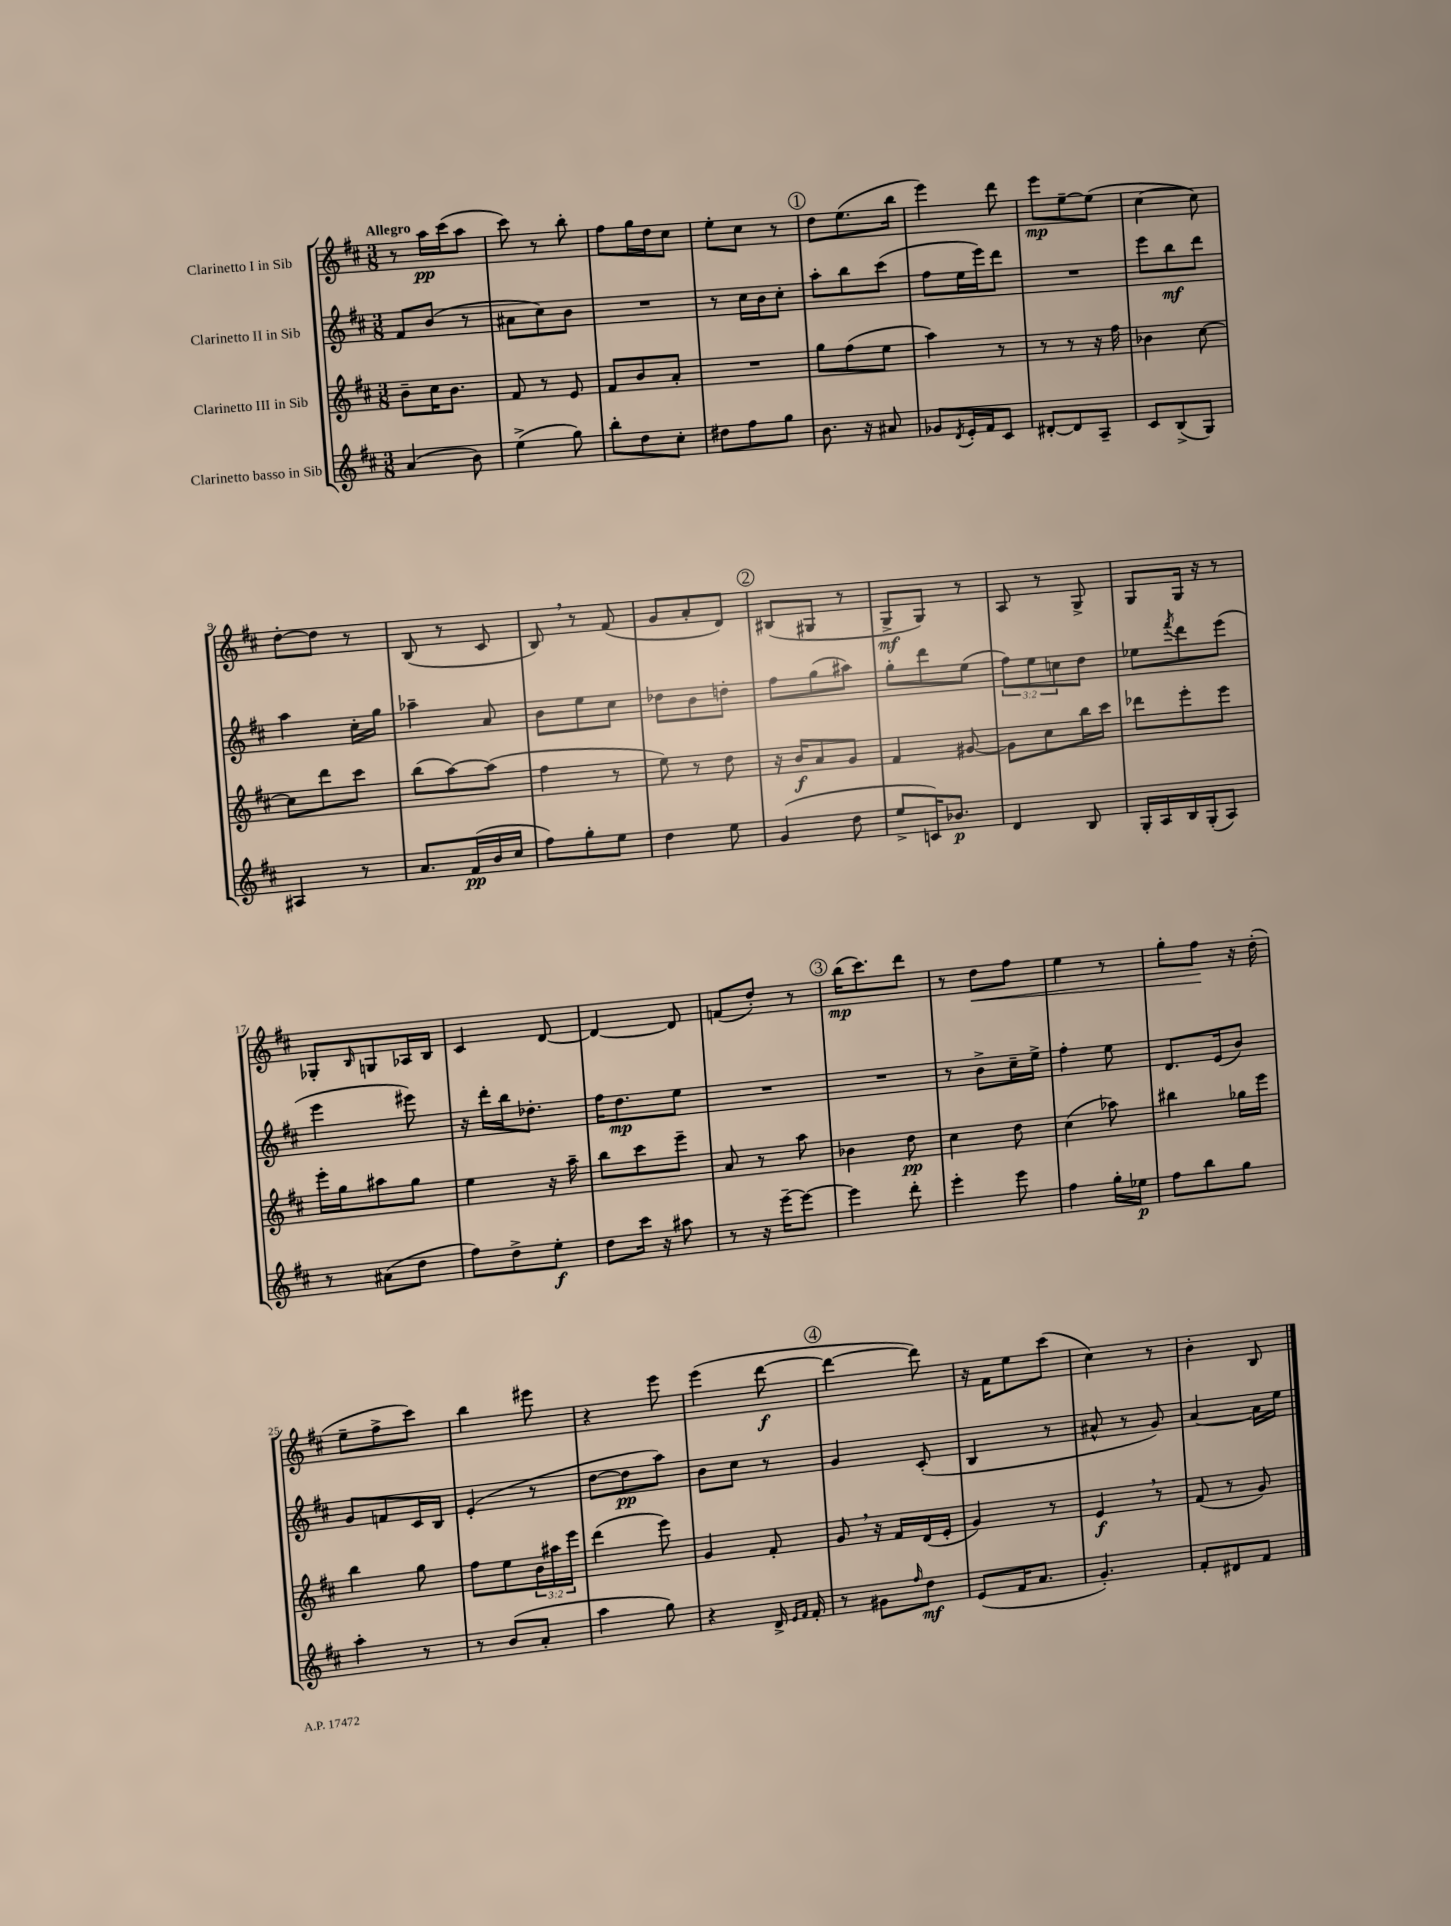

**kern	**dynam	**kern	**dynam	**kern	**dynam	**kern	**dynam
*part4	*part4	*part3	*part3	*part2	*part2	*part1	*part1
*staff4	*staff4	*staff3	*staff3	*staff2	*staff2	*staff1	*staff1
*I"Clarinetto basso in Sib	*	*I"Clarinetto III in Sib	*	*I"Clarinetto II in Sib	*	*I"Clarinetto I in Sib	*
*clefG2	*	*clefG2	*	*clefG2	*	*clefG2	*
*k[f#c#]	*	*k[f#c#]	*	*k[f#c#]	*	*k[f#c#]	*
*M3/8	*	*M3/8	*	*M3/8	*	*M3/8	*
=1	=1	=1	=1	=1	=1	=1	=1
!	!	!	!	!	!	!LO:TX:a:B:t=Allegro	!
(4a/	.	8b~\L	.	8f#/L	.	8r	.
.	.	16cc#\K	.	(8b/J	.	16aa\LL	pp
.	.	8.b\J	.	.	.	(16ccc#\J	.
8b\)	.	.	.	8r	.	8aa\J	.
=2	=2	=2	=2	=2	=2	=2	=2
(4ee^\	.	8f#/	.	8a#X\L	.	8ccc#\)	.
.	.	8r	.	8cc#\)	.	8r	.
8gg\)	.	8e/	.	8b\J	.	8bb'\	.
=3	=3	=3	=3	=3	=3	=3	=3
8bb'\L	.	8f#/L	.	4.r	.	8ff#\L	.
8dd\	.	8b/	.	.	.	16gg\L	.
.	.	.	.	.	.	16dd\J	.
8cc#'\J	.	8a'/J	.	.	.	8cc#\J	.
=4	=4	=4	=4	=4	=4	=4	=4
8dd#X\L	.	4.r	.	8r	.	8ee'\L	.
8ff#\	.	.	.	16cc#\LL	.	8cc#\J	.
.	.	.	.	16b\J	.	.	.
8gg\J	.	.	.	8cc#'\J	.	8r	.
!!LO:REH:place=s1:t=1
=5	=5	=5	=5	=5	=5	=5	=5
8.b\	.	8gg\L	.	8aa'\L	.	8dd\L	.
.	.	(8ff#\	.	8bb\	.	(8.ee\	.
16r	.	.	.	.	.	.	.
8a#X/	.	8ee\J	.	(8ccc#\J	.	.	.
.	.	.	.	.	.	16bb\Jk	.
=6	=6	=6	=6	=6	=6	=6	=6
8g-X/L	.	4aa\)	.	8ff#\L	.	4eee\)	.
8qd/	.	.	.	.	.	.	.
16e'/L	.	.	.	16ee\L	.	.	.
16f#/J	.	.	.	16eee\J)	.	.	.
8c#/J	.	8r	.	8ddd\J	.	8ddd\	.
=7	=7	=7	=7	=7	=7	=7	=7
[8d#X'/L	.	8r	.	4.r	.	8eee\L	mp
8d#/]	.	8r	.	.	.	[8ee~\	.
8A~/J	.	16r	.	.	.	(8ee\J]	.
.	.	16ff#\	.	.	.	.	.
=8	=8	=8	=8	=8	=8	=8	=8
8c#/L	.	4b-X\	.	8eee\L	.	[4cc#\	.
(8B^/	.	.	.	8bb\	mf	.	.
8G/J)	.	[8cc#\	.	8ddd\J	.	8cc#\])	.
!!LO:LB:g=z
=9	=9	=9	=9	=9	=9	=9	=9
4A#X/	.	8cc#\L]	.	4aa\	.	[8dd'\L	.
.	.	8ddd\	.	.	.	8dd\J]	.
8r	.	8ccc#\J	.	16cc#'\LL	.	8r	.
.	.	.	.	16gg\JJ	.	.	.
=10	=10	=10	=10	=10	=10	=10	=10
8.a/L	.	(8bb\L	.	4aa-X~\	.	(8B/	.
.	.	[8aa\)	.	.	.	8r	.
(16f#/L	pp	.	.	.	.	.	.
16b/	.	(8aa\J]	.	8a/	.	8c#/	.
16cc#/JJ	.	.	.	.	.	.	.
=11	=11	=11	=11	=11	=11	=11	=11
8ff#\L)	.	4ff#\	.	8b\L	.	8B,/)	.
8gg'\	.	.	.	8ee\	.	8r	.
8ee\J	.	8r	.	8cc#\J	.	(8f#/	.
=12	=12	=12	=12	=12	=12	=12	=12
4dd\	.	8ee\)	.	8dd-X\L	.	8g/L	.
.	.	8r	.	8b\	.	8a'/	.
8ee\	.	8dd\	.	8ddn'\J	.	8d/J)	.
!!LO:REH:place=s1:t=2
=13	=13	=13	=13	=13	=13	=13	=13
(4g/	.	16r	.	8ff#\L	.	(8B#X/L	.
.	.	16b/KL	f	.	.	.	.
.	.	8a/	.	(8gg\	.	8G#X/J	.
8dd\	.	8g/J	.	8aa#X\J)	.	8r	.
=14	=14	=14	=14	=14	=14	=14	=14
8ee^/L	.	4f#/	.	8gg'\L	.	8G^/L	mf
16cn/K)	.	.	.	8ddd\	.	8G/J)	.
8.b-X/J	p	.	.	.	.	.	.
.	.	[8g#X/	.	(8ee\J	.	8r	.
=15	=15	=15	=15	=15	=15	=15	=15
4d/	.	8g#\L]	.	12ff#\L)	.	8A/	.
.	.	.	.	12ee\	.	.	.
.	.	8cc#\	.	.	.	8r	.
.	.	.	.	12ccn\	.	.	.
8B/	.	16bb\L	.	8dd\J	.	8G^/	.
.	.	16ccc#\JJ	.	.	.	.	.
=16	=16	=16	=16	=16	=16	=16	=16
16G'/LL	.	8ddd-X\L	.	8ee-X\L	.	8G/L	.
16A/	.	.	.	.	.	.	.
.	.	.	.	8qfff#/	.	.	.
16B/	.	8eee'\	.	8ddd\	.	16G/Jk	.
(16G'/J	.	.	.	.	.	16r	.
8A/J)	.	8eee\J	.	(8eee\J	.	8r	.
!!LO:LB:g=z
=17	=17	=17	=17	=17	=17	=17	=17
8r	.	16eee'\LL	.	4eee\	.	8G-X'/L	.
.	.	16gg\J	.	.	.	.	.
.	.	.	.	.	.	16qqB/	.
(8a#X\L	.	8aa#X\	.	.	.	8Gn/	.
8dd\J	.	8gg\J	.	8eee#X\)	.	16A-X/L	.
.	.	.	.	.	.	16B/JJ	.
=18	=18	=18	=18	=18	=18	=18	=18
8ff#\L)	.	4ee\	.	16r	.	4c#/	.
.	.	.	.	16ddd'\LL	.	.	.
8dd^\	.	.	.	16bb\J	.	.	.
.	.	.	.	8.dd-X'\J	.	.	.
8ee'\J	f	16r	.	.	.	[8d/	.
.	.	16aa~\	.	.	.	.	.
=19	=19	=19	=19	=19	=19	=19	=19
8dd\L	.	8bb\L	.	16ff#\KL	.	4d/_	.
.	.	.	.	8.dd\	mp	.	.
16ccc#\Jk	.	8ccc#\	.	.	.	.	.
16r	.	.	.	.	.	.	.
8aa#X\	.	8eee~\J	.	8ee\J	.	8d/]	.
=20	=20	=20	=20	=20	=20	=20	=20
8r	.	8a/	.	4.r	.	(8fn/L	.
16r	.	8r	.	.	.	8dd'/J)	.
[16eee~\KL	.	.	.	.	.	.	.
8eee\J_	.	8aa\	.	.	.	8r	.
!!LO:REH:place=s1:t=3
=21	=21	=21	=21	=21	=21	=21	=21
4eee\]	.	4b-X\	.	4.r	.	(16bb\KL	mp
.	.	.	.	.	.	8.ccc#\)	.
8ddd'\	.	8dd\	pp	.	.	8ddd\J	.
=22	=22	=22	=22	=22	=22	=22	=22
4eee'\	.	4cc#\	.	8r	.	8r	.
!	!	!	!	!	!	!	!LO:HP:b
.	.	.	.	8b^\L	.	8dd\L	<
8eee\	.	8dd\	.	16cc#~\L	.	8ff#\J	.
.	.	.	.	16ee^\JJ	.	.	.
=23	=23	=23	=23	=23	=23	=23	=23
4ff#\	.	(4cc#\	.	4ff#'\	.	4ee\	.
16gg'\LL	.	8aa-X\)	.	8ee\	.	8r	.
16ee-X\JJ	p	.	.	.	.	.	.
=24	=24	=24	=24	=24	=24	=24	=24
8ff#\L	.	4bb#X\	.	8.d/L	.	8gg'\L	.
8bb\	.	.	.	.	.	8ff#\J	.
.	.	.	.	(16e/k	.	.	.
8gg\J	.	16gg-X\LL	.	8b/J)	.	16r	[
.	.	16eee\JJ	.	.	.	(16dd'\	.
!!LO:LB:g=z
=25	=25	=25	=25	=25	=25	=25	=25
4aa'\	.	4bb\	.	8g/L	.	8ee~\L	.
.	.	.	.	8fn/	.	8ff#^\	.
8r	.	8gg\	.	16c#/L	.	8ccc#\J)	.
.	.	.	.	16B/JJ	.	.	.
=26	=26	=26	=26	=26	=26	=26	=26
8r	.	8ff#\L	.	(4e'/	.	4bb\	.
(8b/L	.	8ee\	.	.	.	.	.
8a'/J	.	24b\L	.	8r	.	8eee#X\	.
.	.	24aa#X\	.	.	.	.	.
.	.	24eee\JJ	.	.	.	.	.
=27	=27	=27	=27	=27	=27	=27	=27
4aa\	.	(4ddd\	.	[8dd\L	.	4r	.
.	.	.	.	8dd\]	pp	.	.
8gg\)	.	8eee\)	.	8aa\J)	.	8eee\	.
=28	=28	=28	=28	=28	=28	=28	=28
4r	.	4g/	.	8b\L	.	(4eee\	.
.	.	.	.	8cc#\J	.	.	.
16d^/	.	8f#'/	.	8r	.	[8ddd\	f
16qqe/LL	.	.	.	.	.	.	.
16qqf#/JJ	.	.	.	.	.	.	.
16f#'/	.	.	.	.	.	.	.
!!LO:REH:place=s1:t=4
=29	=29	=29	=29	=29	=29	=29	=29
8r	.	8g,/	.	4g/	.	4ddd\_	.
8g#X\L	.	16r	.	.	.	.	.
.	.	16f#/LL	.	.	.	.	.
16qqff#/	.	.	.	.	.	.	.
8dd\J	mf	(16d/	.	(8c#'/	.	8ddd\])	.
.	.	16e'/JJ	.	.	.	.	.
=30	=30	=30	=30	=30	=30	=30	=30
(8e/L	.	4g/)	.	4B/	.	16r	.
.	.	.	.	.	.	16f#\KL	.
16f#/K	.	.	.	.	.	8ee\	.
8.a/J	.	.	.	.	.	.	.
.	.	8r	.	8r	.	(8ccc#\J	.
=31	=31	=31	=31	=31	=31	=31	=31
4.g'/)	.	4e,/	f	8a#X^^/	.	4cc#\)	.
.	.	.	.	8r	.	.	.
.	.	8r	.	8g/)	.	8r	.
=32	=32	=32	=32	=32	=32	=32	=32
8f#'/L	.	(8f#/	.	[4a/	.	4b'\	.
8d#X/	.	8r	.	.	.	.	.
8f#/J	.	8g/)	.	16a\LL]	.	8B/	.
.	.	.	.	16ee\JJ	.	.	.
==	==	==	==	==	==	==	==
*-	*-	*-	*-	*-	*-	*-	*-
